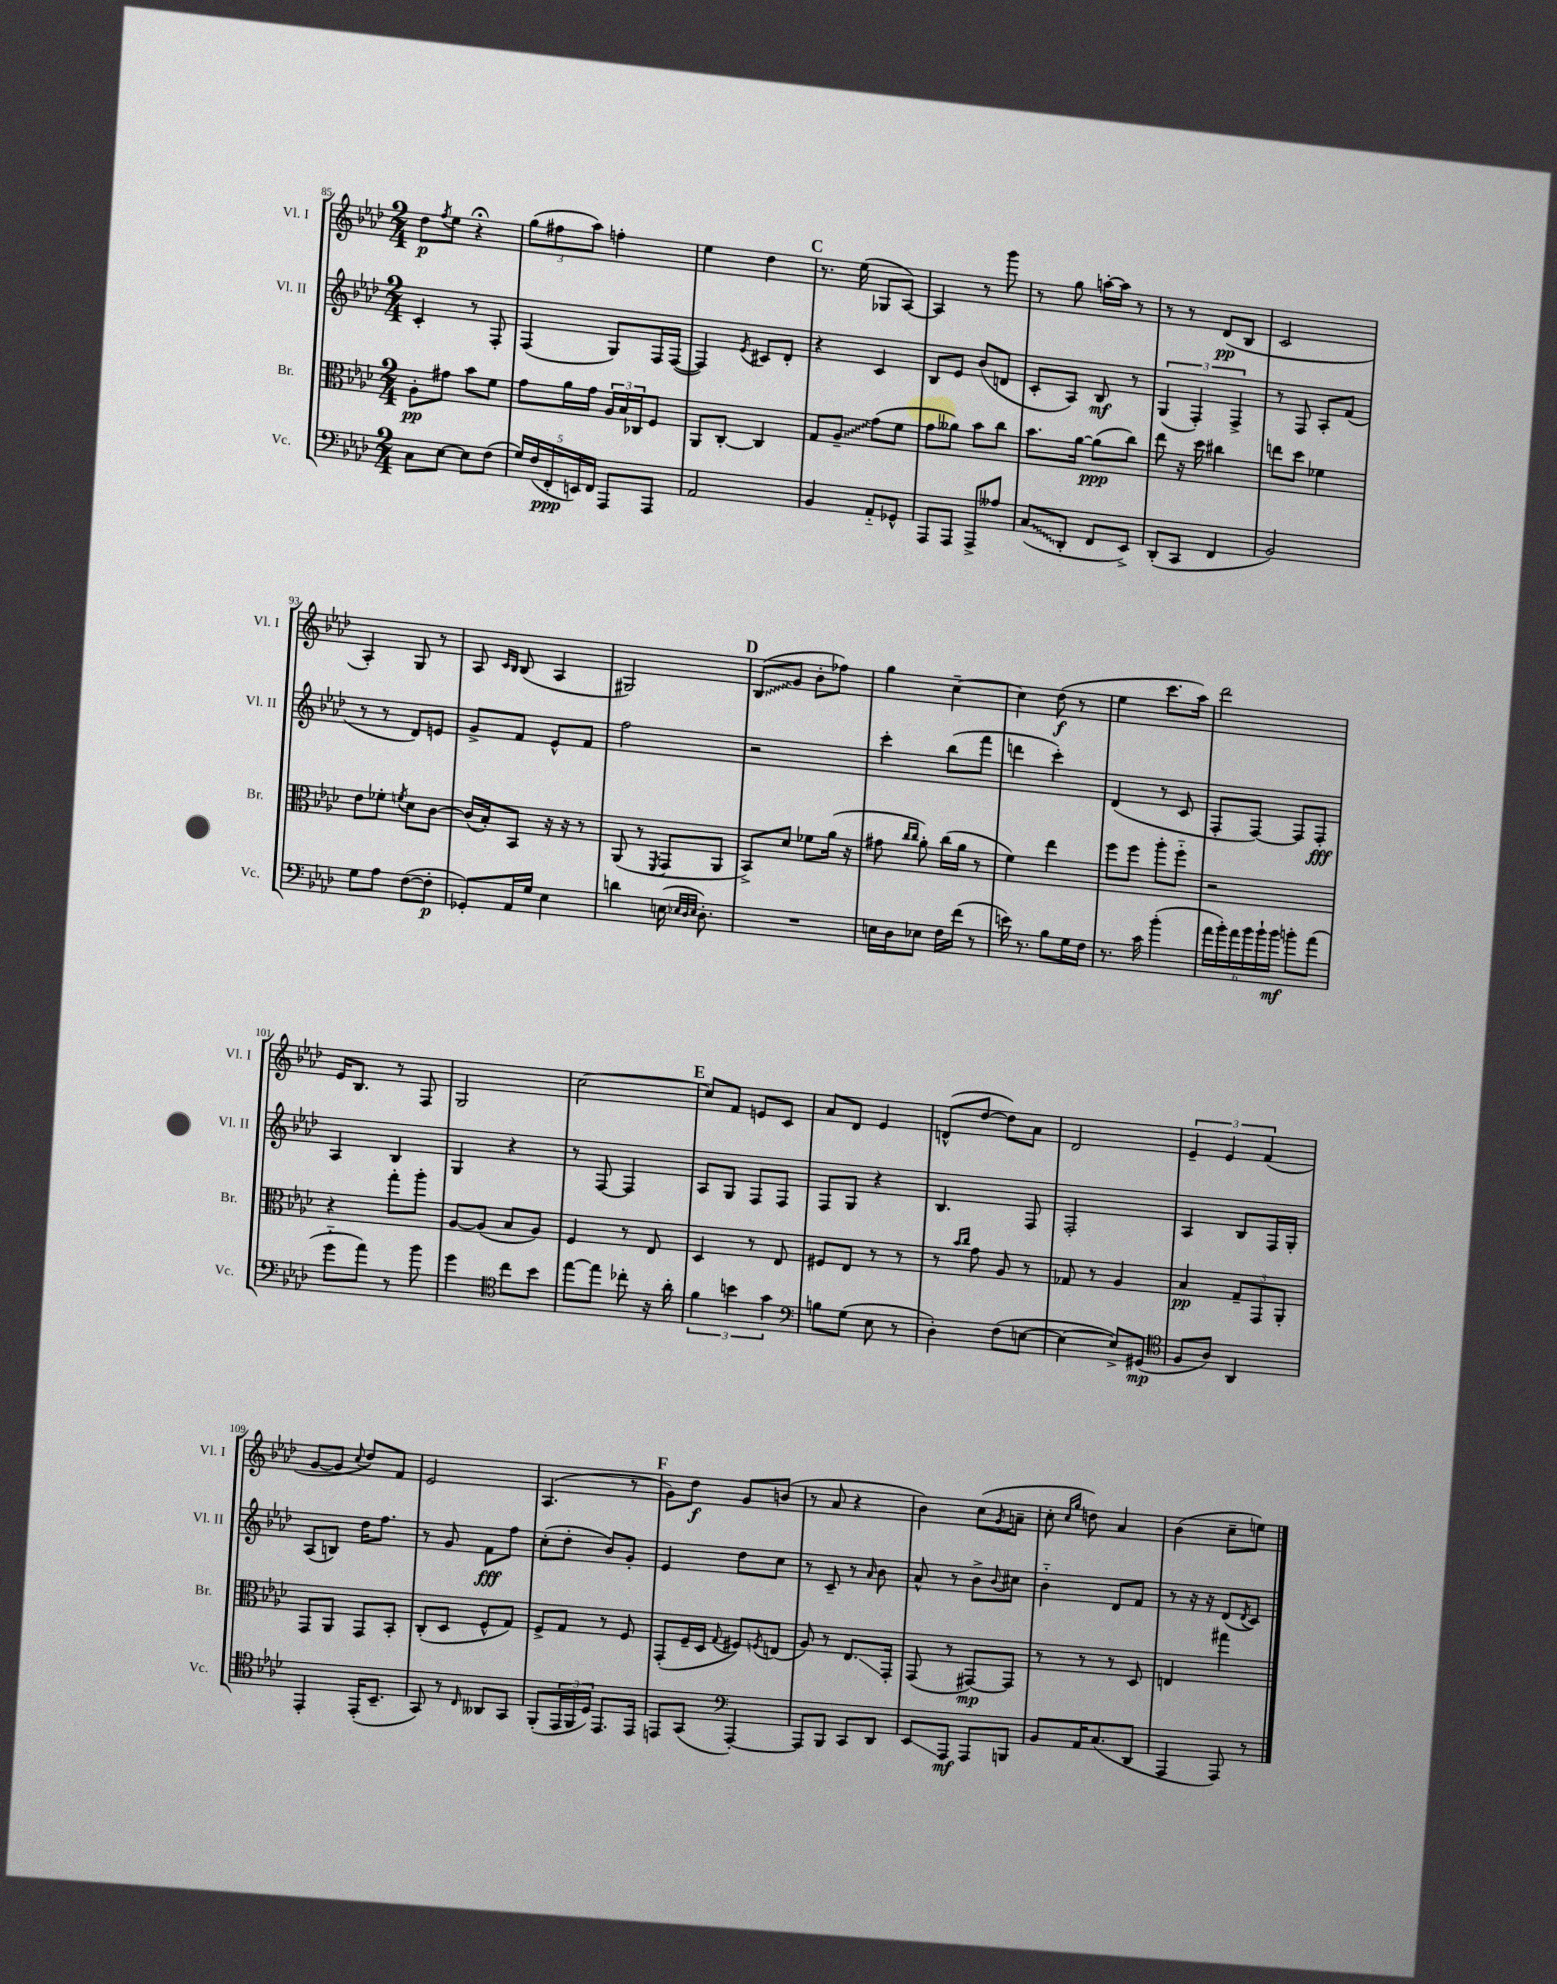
<<
\new StaffGroup <<
\new Staff = "s0" \with { instrumentName = "Vl. I" shortInstrumentName = "Vl. I" } {
    \clef treble \key aes \major \numericTimeSignature \time 2/4
    des''8\p \acciaccatura { f''8 } ees''8 r4\fermata |
    \tuplet 3/2 { g''8( fis''8 aes''8) } f''4-. |
    ees''4 des''4 |
    \mark \markup { \bold "C" } r8. ees''16( ges8 aes8~) |
    aes4 r8 g'''8 |
    r8 g''8 a''16~-. a''16 r8 |
    r8 r8 des'8\pp( bes8 |
    c'2 |
    aes4-.) g8 r8 |
    aes8 \grace { c'16 bes16 } bes8( aes4 |
    gis2) |
    \mark \markup { \bold "D" } \once \override Glissando.style = #'zigzag bes8\glissando( g'8 bes'8-. fes''8) |
    g''4 c''4~-- |
    c''4 des''8\f( r8 |
    ees''4 c'''8. aes''16) |
    des'''2 |
    ees'16 bes8. r8 f8 |
    g2 |
    c''2~ |
    \mark \markup { \bold "E" } c''8 f'8 e'8 c'8 |
    aes'8 des'8 ees'4 |
    d'8-^( des''8~ des''8) aes'8 |
    des'2 |
    \tuplet 3/2 { ees'4-- ees'4 f'4( } |
    g'8~ g'8 \appoggiatura { c''8 } des''8) f'8 |
    ees'2 |
    aes4.( r8 |
    \mark \markup { \bold "F" } g'8) des''8\f g'8 b'8( |
    r8 aes'8 r4 |
    bes'4) c''8( \acciaccatura { g'8 } a'8-- |
    c''8-. \grace { c''16 g''16 } d''8) aes'4 |
    bes'4( c''8-- e''8) \bar "|." |
}
\new Staff = "s1" \with { instrumentName = "Vl. II" shortInstrumentName = "Vl. II" } {
    \clef treble \key aes \major \numericTimeSignature \time 2/4
    c'4-. r8 f8-. |
    f4( g8) f16 f16~( |
    f4) \acciaccatura { ees'8 } cis'8 des'8-. |
    \mark \markup { \bold "C" } r4 c'4 |
    bes8 ees'8 bes'8( d'8 |
    c'8-. aes8) bes8\mf r8 |
    \tuplet 3/2 { g4( f4-.) f4-> } |
    r8 f8 aes8-. f'8( |
    r8 r8 des'8) e'8 |
    g'8-> f'8 ees'8-^ f'8 |
    f''2 |
    \mark \markup { \bold "D" } r2 |
    c'''4-. bes''8( f'''8 |
    d'''4 c'''4-.) |
    des'4( r8 c'8 |
    f8-. f8~) f8 f8-.\fff |
    aes4 bes4 |
    g4 r4 |
    r8 f8~ f4 |
    \mark \markup { \bold "E" } aes8 g8 f8 f8 |
    f8 g8 r4 |
    bes4. f8 |
    f2-. |
    aes4 bes8 f16 g16-. |
    aes8( b8) des''16 f''8. |
    r8 g'8 f'8\fff f''8 |
    c''8-.( des''8-. bes'8) g'8-. |
    \mark \markup { \bold "F" } ees'4 des''8 c''8 |
    r8 c'8-- r8 \grace { aes'16 } bes'8 |
    aes'8-^ r8 bes'8-> \appoggiatura { bes'8 } cis''8 |
    bes'4-_ des'8 f'8 |
    r8 r16 r16 des'8( \acciaccatura { des'8 } c'8) \bar "|." |
}
\new Staff = "s2" \with { instrumentName = "Br." shortInstrumentName = "Br." } {
    \clef alto \key aes \major \numericTimeSignature \time 2/4
    aes8-.\pp gis'8 bes'8 f'8 |
    g'8 aes'16 g'16 \tuplet 3/2 { aes16 bes16 ces16 } f8 |
    aes,8 c8~-. c4 |
    \mark \markup { \bold "C" } g8 \once \override Glissando.style = #'zigzag aes8--\glissando g'8( f'8 |
    g'8 aeses'8) bes'8 c''8 |
    bes'8. aes'16~ aes'8\ppp( c''8) |
    ees''8 r16 des''16 cis''4 |
    e''8 des''8 fes'4 |
    ees'8 fes'8-. \acciaccatura { f'8 } des'8 c'8~ |
    c'16( bes16-.) bes,8 r16 r16 r8 |
    aes,8( r8 \acciaccatura { f,8 } g,8 aes,8 |
    \mark \markup { \bold "D" } bes,8->) des'8 fes'8 aes'16( r16 |
    gis'8 \grace { c''16 c''16 } aes'8-.) c''16( aes'16 r8 |
    f'4) ees''4 |
    f''8 f''8 aes''8-. f''8-_ |
    r2 |
    r4 g''8-. aes''8-. |
    aes8~ aes8( bes8 aes8) |
    f4 r8 ees8 |
    \mark \markup { \bold "E" } des4 r8 ees8 |
    fis8 ees8 r8 r8 |
    r8 \grace { bes'16 c''16 } g'8 aes8 r8 |
    ges8 r8 aes4 |
    bes4\pp \tuplet 3/2 { g8-- g,8 aes,8-. } |
    g,8 aes,8 g,8 bes,8-. |
    c8-.( des8 f8-^ g8) |
    f8-> g8 r8 f8 |
    \mark \markup { \bold "F" } g,8-.( f16-- des16 \appoggiatura { g8 } fis8) \acciaccatura { f8 } e8( |
    aes8) r8 ees8.\glissando g,16-. |
    g,8( r8 gis,8~\mp) gis,8 |
    r8 r8 r8 des8 |
    e4 gis''4 \bar "|." |
}
\new Staff = "s3" \with { instrumentName = "Vc." shortInstrumentName = "Vc." } {
    \clef bass \key aes \major \numericTimeSignature \time 2/4
    c8 ees8~ ees8 f8( |
    \tuplet 5/4 { g16) f16( f,16-.\ppp e,16) f,16 } aes,,8 aes,,8 |
    aes,2 |
    \mark \markup { \bold "C" } bes,4 aes,8-_ ges,8-^ |
    aes,,8 aes,,8 aes,,8-> aeses8 |
    \once \override Glissando.style = #'zigzag c8\glissando( des,8-. f,8 ees,8->) |
    des,8-.( c,8 f,4 |
    bes,2) |
    g8 aes8 f8~( f8-.\p |
    ges,8-.) aes,16 g16 ees4 |
    d'4 e16( \grace { ees32 des32 ees32 } des8.-.) |
    \mark \markup { \bold "D" } R2 |
    e16 des16 ees8 f16 f'16( r8 |
    e'16) r8. bes8 g16 f16 |
    r8. c'16 bes'4-.( |
    \tuplet 6/4 { aes'16 bes'16-.) aes'16 bes'16 bes'16-! bes'16\mf } b'8-. aes'8( |
    g'8-_ aes'8) r8 bes'8 |
    g'4 \clef tenor c''8 bes'8 |
    ees''8~ ees''8 ces''8-. r16 aes'16-. |
    \mark \markup { \bold "E" } \tuplet 3/2 { f'4 b'4 g'4 } |
    \clef bass b8 g8( ees8 r8 |
    des4-.) f8( e8~ |
    e4~ e8->) gis,8\mp( |
    \clef tenor f8 aes8) aes,4 |
    ees,4-. ees,16-.( bes,8.-- |
    g,8) r8 \grace { c16 } aeses,8 g,8 |
    f,8-.( \tuplet 3/2 { ees,16 f,16 des16) } ees,8. ees,16 |
    \mark \markup { \bold "F" } e,8 g,8( \clef bass aes,,4~-.) |
    aes,,8 bes,,8 c,8 des,8 |
    ees,8\glissando aes,,8\mf aes,,8 b,,8 |
    bes,8 aes,16 c8.( des,8 |
    aes,,4 aes,,8) r8 \bar "|." |
}
>>
>>
\layout { \context { \Score currentBarNumber = #85 } }
